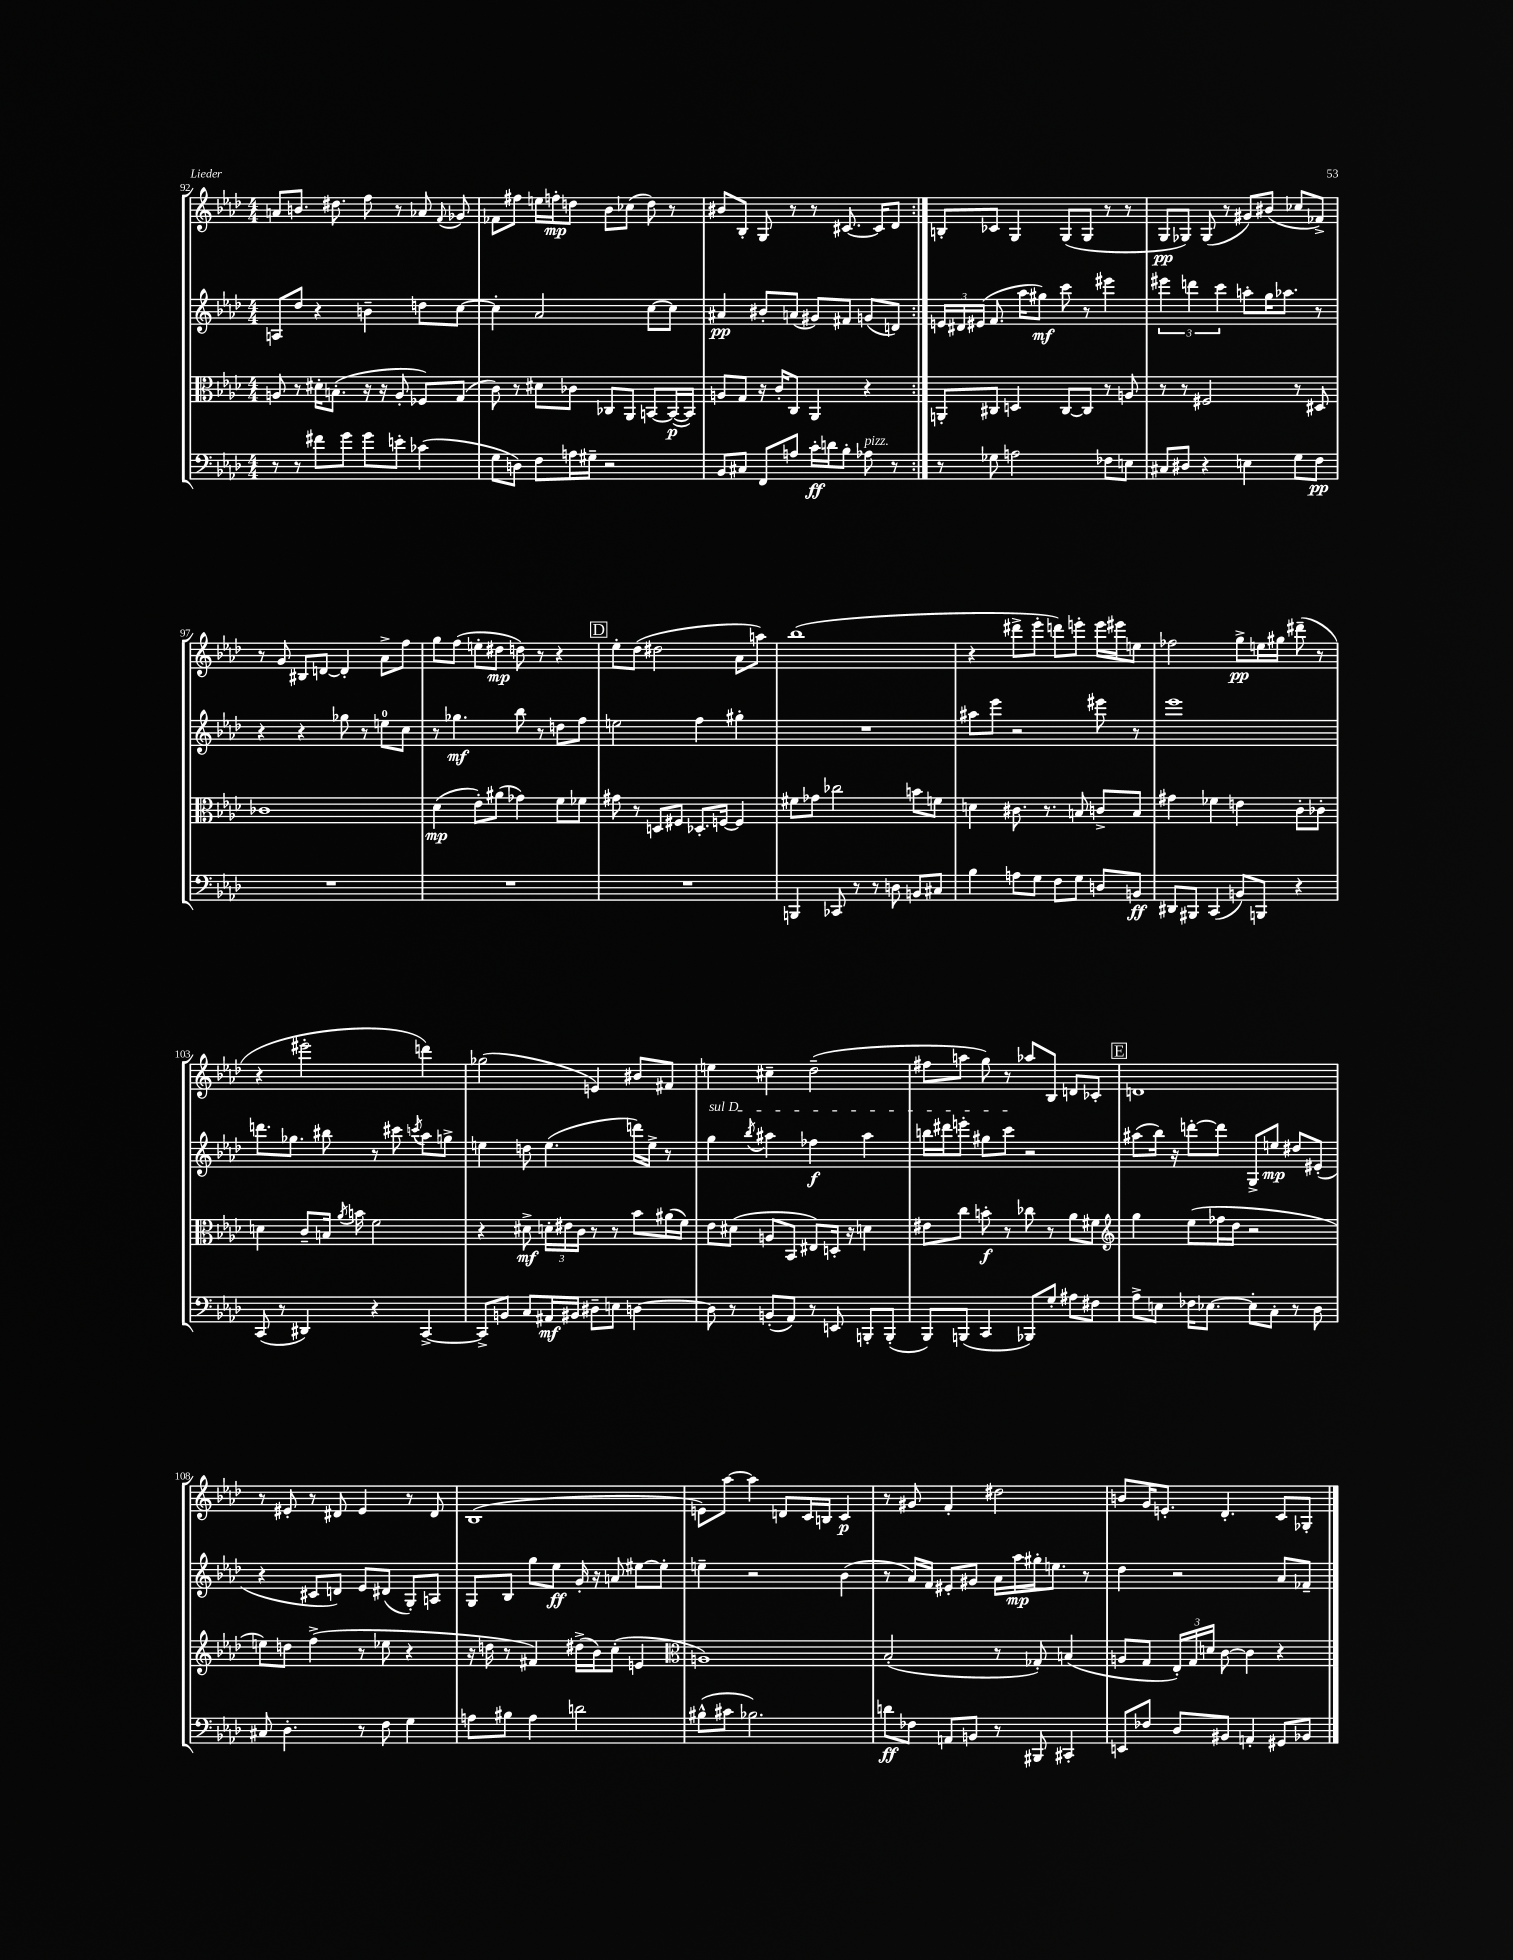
<<
\new StaffGroup <<
\new Staff = "s0" {
    \clef treble \key aes \major \numericTimeSignature \time 4/4
    \autoBeamOff \repeat volta 2 { a'8[ b'8.] dis''8. f''8 r8 aes'8 \appoggiatura { f'8 } ges'8 |
    fes'8[ fis''8] e''16[ f''16-.\mp d''8] bes'8[ ces''8]( d''8) r8 |
    bis'8[ bes8]-. g8 r8 r8 cis'8.~ cis'16[ des'8] | }
    b8[-. ces'8] g4 g8[( g8] r8 r8 |
    g8[\pp ges8]) ges8( r8 gis'8[) bis'8]( ces''8[ fes'8]->) |
    r8 g'8 bis8[ d'8]~ d'4-. aes'8[-> f''8] |
    g''8[ f''8]( e''8[-. dis''8]\mp d''8) r8 r4 |
    \mark \markup { \box "D" } ees''8[-. des''8]( dis''2 aes'8[ a''8]) |
    bes''1( |
    r4 dis'''8[-> ees'''8]-. d'''8[) e'''8]-. e'''16[ eis'''16 e''8] |
    fes''2 g''8[->\pp e''16 gis''16] dis'''8--( r8 |
    r4 eis'''2-. d'''4) |
    ges''2( e'4) bis'8[ fis'8] |
    e''4 cis''4-- des''2--( |
    fis''8[ a''8] g''8) r8 aes''8[ bes8] d'8[ ces'8]-. |
    \mark \markup { \box "E" } d'1 |
    r8 eis'8-. r8 dis'8 eis'4 r8 dis'8 |
    bes1( |
    e'8[) aes''8]~ aes''4 d'8[ c'16 b16] c'4\p |
    r8 gis'8 f'4-. dis''2 |
    b'8[ g'16 e'8.]-. des'4.-. c'8[ ges8]-. \bar "|." |
}
\new Staff = "s1" {
    \clef treble \key aes \major \numericTimeSignature \time 4/4
    \autoBeamOff \repeat volta 2 { a8[ des''8] r4 b'4-- d''8[ c''8]~ |
    c''4-. aes'2 c''8[~ c''8] |
    ais'4\pp bis'8[-. a'8]( gis'8[) fis'8] g'8[( d'8]) | }
    \tuplet 3/2 { e'16[ dis'16 eis'16]( } f'8. aes''16[ gis''8]\mf) c'''8 r8 eis'''4 |
    \tuplet 3/2 { eis'''4 d'''4 c'''4 } a''8[-. g''16 aes''8.] r8 |
    r4 r4 ges''8 r8 e''8[-0 c''8] |
    r8 ges''4.\mf bes''8 r8 d''8[ f''8] |
    \mark \markup { \box "D" } e''2 f''4 gis''4-. |
    R1 |
    ais''8[ ees'''8] r2 eis'''8 r8 |
    ees'''1 |
    d'''8.[ ges''8.] bis''8 r8 cis'''8 \acciaccatura { c'''8 } aes''8[ g''8]-> |
    e''4 d''8 e''4.( d'''16[) e''16]-> r8 |
    \once \override TextSpanner.bound-details.left.text = \markup { \italic "sul D" } g''4\startTextSpan \acciaccatura { bes''8 } ais''4 fes''4\f ais''4 |
    b''16[ dis'''16 e'''8]-. gis''8[ c'''8]\stopTextSpan r2 |
    \mark \markup { \box "E" } ais''8[( bes''16]) r16 d'''8[~-. d'''8] g8[-> e''8]\mp dis''8[ eis'8]-.( |
    r4 cis'8[ d'8]) ees'8[ dis'8]( g8[-.) a8] |
    g8[ bes8] g''8[ ees''8]\ff g'16-. r16 a'8 eis''8[~ eis''8]-. |
    e''4-- r2 bes'4( |
    r8 aes'16[) f'16] eis'8[-. gis'8] aes'16[ aes''16\mp gis''16-. e''8.] r8 |
    des''4 r2 aes'8[ fes'8]-- \bar "|." |
}
\new Staff = "s2" {
    \clef alto \key aes \major \numericTimeSignature \time 4/4
    \autoBeamOff \repeat volta 2 { a8 r8 dis'16[-. b8.]-.( r16 r16 a8-. fes8[) g8]( |
    c'8) r8 dis'8[ ces'8] ces8[ aes,8] b,8[~ b,16~\p( b,16]) |
    a8[ g8] r16 c'16[-. c8] aes,4 r4 | }
    a,8[-. cis8] d4 cis8[~ cis8] r8 a8 |
    r8 r8 fis2 r8 dis8 |
    ces'1 |
    des'4\mp( ees'8[-.) ais'8]( ges'4) f'8[ fes'8] |
    \mark \markup { \box "D" } gis'8 r8 d8[ fis8] des8.[-. f16]~ f4 |
    fis'8[ ges'8] ces''2 b'8[ f'8] |
    d'4 cis'8. r8. b8 c'8[-> b8] |
    gis'4 fes'4 e'4 c'8[-. ces'8]-. |
    d'4 c'8[-- b16] \acciaccatura { aes'8 } b'16 f'2 |
    r4 dis'8->\mf \tuplet 3/2 { d'16[-. eis'16 c'16] } r8 r8 bes'8[ ais'16( f'16]) |
    ees'8[ dis'8]( a8[ bes,8] eis8[) d16]-. r16 d'4 |
    eis'8[ c''8] b'8-.\f r8 ces''8 r8 aes'8[ fis'8] |
    \mark \markup { \box "E" } \clef treble g''4 ees''8[( fes''16 des''16] r2 |
    e''8[) d''8] f''4->( r8 ees''8 r4 |
    r16 d''16 r8 fis'4) dis''16[->( bes'16) c''8]-.( e'4 |
    \clef alto a1) |
    bes2-.( r8 ges8-.) b4( |
    a8[ g8] \tuplet 3/2 { ees16[-.) g16 d'16] } c'8~ c'4 r4 \bar "|." |
}
\new Staff = "s3" {
    \clef bass \key aes \major \numericTimeSignature \time 4/4
    \autoBeamOff \repeat volta 2 { r8 r8 fis'8[ g'8] g'8[ e'8]-. ces'4( |
    g8[ d8]) f8[ a16 gis16]-- r2 |
    bes,8[ cis8] f,8[ a8] c'16[-.\ff d'16 bes8]-. aes8^\markup { \italic "pizz." } r8 | }
    r8 ges8 a2 fes8[ e8] |
    cis8[ dis8] r4 e4 g8[ f8]\pp |
    R1 |
    R1 |
    \mark \markup { \box "D" } R1 |
    b,,4 ces,8 r8 r8 d8 b,8[ cis8] |
    bes4 a8[ g8] f8[ g8] d8[ b,8]\ff |
    dis,8[ bis,,8] c,4( b,8[) b,,8] r4 |
    c,8( r8 dis,4) r4 c,4~-> |
    c,8[-> b,8] c8[ ais,16\mf bis,16] dis8[-- e8] d4~ |
    d8 r8 b,8[-.( aes,8]) r8 e,8 b,,8[-. b,,8]-.( |
    bes,,8[) b,,8]( c,4 bes,,8[) g8]-. ais8[ fis8] |
    \mark \markup { \box "E" } aes8[-> e8] fes16[ ees8.]~ ees8[-. c8]-. r8 des8 |
    cis8 des4.-. r8 f8 g4 |
    a8[ bis8] a4 d'2 |
    bis8[-^( cis'8] bes2.) |
    d'8[\ff fes8] a,8[ b,8] r8 bis,,8 cis,4-. |
    e,8[ fes8] des8[ bis,8] a,4-. gis,8[ bes,8] \bar "|." |
}
>>
>>
\layout { \context { \Score currentBarNumber = #92 } }
